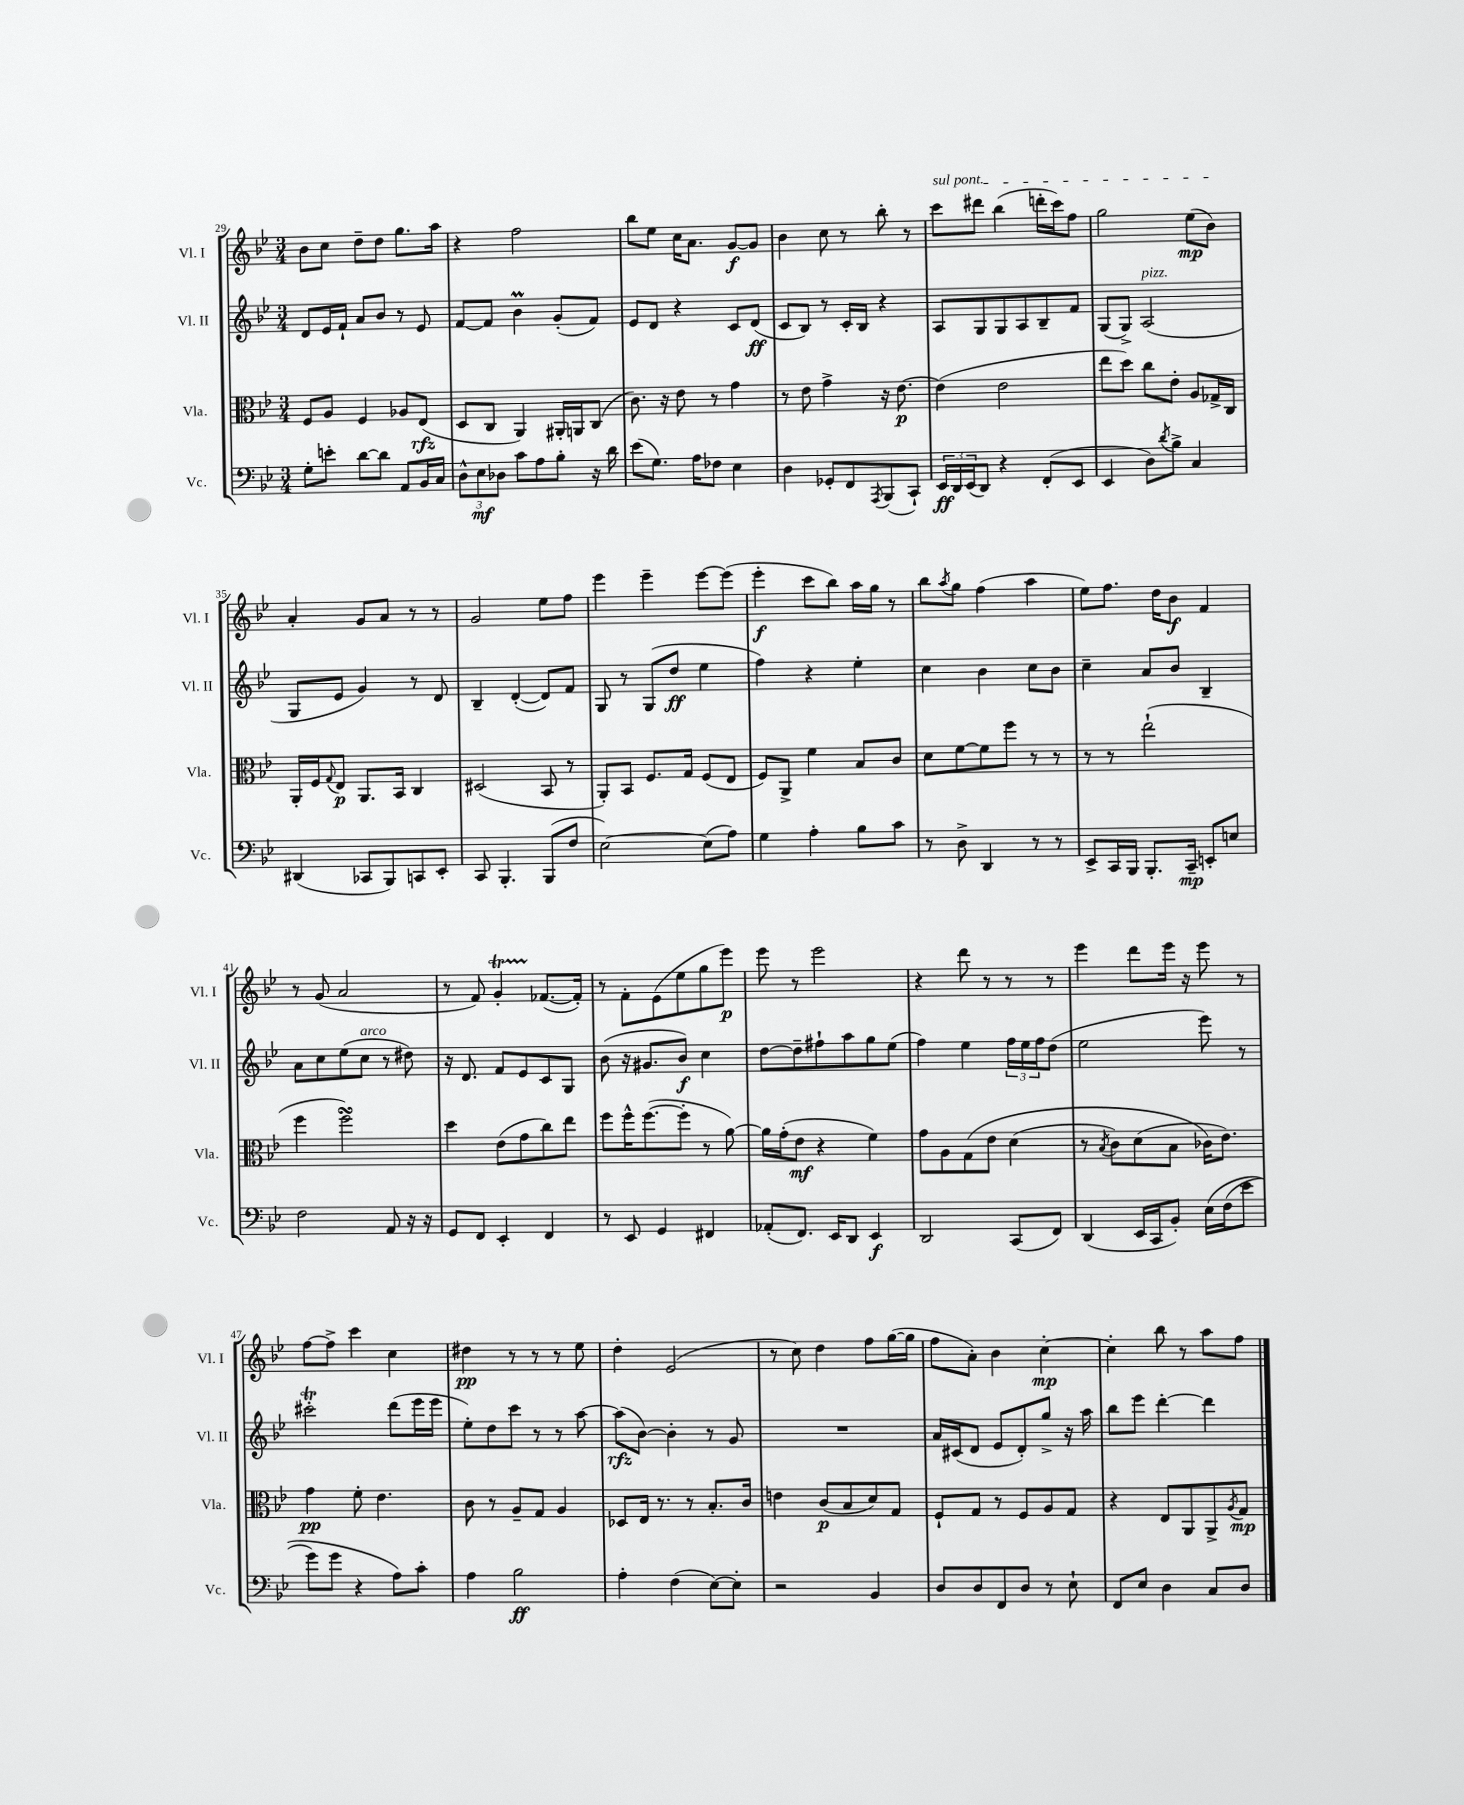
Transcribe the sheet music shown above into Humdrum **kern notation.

**kern	**kern	**kern	**kern
*staff4	*staff3	*staff2	*staff1
*clefF4	*clefC3	*clefG2	*clefG2
*k[b-e-]	*k[b-e-]	*k[b-e-]	*k[b-e-]
*M3/4	*M3/4	*M3/4	*M3/4
8G'\L	8F/L	8d/L	8b-\L
8e'\J	8A/J	16e-/L	8cc\J
.	.	16f`/JJ	.
[8d\L	4F/	8a/L	8dd~\L
8d\]J	.	8b-/J	8dd\J
8AA/L	8A-/L	8r	8.gg\L
16BB-/L	(8E-/J	8e-/	.
16C/JJ	.	.	16aa\Jk
=	=	=	=
12D^^\L	8D/L	[8f/L	4r
12E-\	.	.	.
.	8C/J	8f/]J	.
12D-\J	.	.	.
8c\L	4AA/)	4b-\	2ff\
8A\	.	.	.
8B-'\J	16AA#'/LL	(8g'/L	.
.	16AA/J	.	.
16r	(8C/J	8f/J)	.
16d\	.	.	.
=	=	=	=
(8e-\L	8.c\)	8e-/L	8bb-\L
8.G\J)	.	8d/J	8ee-\J
.	16r	.	.
.	8e-\	4r	16cc\LK
16A\LK	.	.	8.a\J
8F-\J	8r	.	.
4E-\	4g\	8c/L	[8g/L
.	.	(8d/J	8g/]J
=	=	=	=
4D\	8r	8c/L	4b-\
.	8e-\	8B-/J)	.
8GG-'/L	4g^\	8r	8cc\
8FF/	.	16c'/LL	8r
.	.	16B-/JJ	.
8qAAA/	.	.	.
(8BBB-/	16r	4r	8bb-'\
.	[8.e-\	.	.
8CC`/J)	.	.	8r
=	=	=	=
24EE-/LL	(4e-\]	8A/L	8ccc\L
24DD/	.	.	.
(24EE-/J	.	.	.
8DD/J)	.	8G/	8ddd#\J
4r	2e-\	8G/	(4bb-\
.	.	8A/	.
(8FF'/L	.	8B-~/	16ddd'\LL
.	.	.	16ccc\J)
8EE-/J	.	8f/J	8ff\J
=	=	=	=
4EE-/	8ee-\L	(8G/L	2gg\
.	8dd\J)	8G^/J)	.
8D\L)	8cc\L	(2A/	.
8qd/	.	.	.
8B-^\J	8e-'\J	.	.
4C/	8A/L	.	(8ee-\L
.	16G-^/L	.	8b-\J)
.	16C/JJ	.	.
=	=	=	=
(4DD#/	16AA'/LL	8G/L	4a'/
.	16F/J	.	.
.	8qqG/	.	.
.	8E-/J	8e-/J	.
8CC-/L	8.AA/L	4g/)	8g/L
8BBB-/)	.	.	8a/J
.	16BB-/Jk	.	.
8CC/	4C/	8r	8r
8EE-'/J	.	8d/	8r
=	=	=	=
8CC/	(2D#/	4B-~/	2g/
4.BBB-'/	.	.	.
.	.	([4d'/	.
(8BBB-/L	8BB-/	8d/]L)	8ee-\L
8F/J	8r	8f/J	8ff\J
=	=	=	=
[2E-\)	8AA'/L)	8G/	4eee-\
.	8BB-/J	8r	.
.	8.F/L	(8G/L	4eee-~\
.	.	8dd/J	.
.	16G/Jk	.	.
(8E-\]L	(8F/L	4ee-\	[8eee-\L
8A\J)	8E-/J	.	(8eee-\]J
=	=	=	=
4G\	8F/L)	4ff\)	4eee-'\
.	8AA^/J	.	.
4A'\	4f\	4r	8ccc\L
.	.	.	8bb-\J)
8B-\L	8B-/L	4ee-'\	16aa\LL
.	.	.	16gg\JJ
8c\J	8c/J	.	8r
=	=	=	=
8r	8d\L	4cc\	8bb-\L
.	.	.	8qaa/
8D^\	[8f\	.	8gg\J
4DD/	8f\]	4b-\	(4ff\
.	8ff\J	.	.
8r	8r	8cc\L	4aa\
8r	8r	8b-\J	.
=	=	=	=
8EE-^/L	8r	4cc~\	8ee-\L)
16CC/L	8r	.	8.ff\J
16BBB-/JJ	.	.	.
8.BBB-'/L	(2ee-`\	8a/L	.
.	.	.	16dd\LK
.	.	8b-/J	8b-\J
16CC~/Jk	.	.	.
8EE'/L	.	4B-~/	4f/
8E/J	.	.	.
=	=	=	=
2F\	4ff\	8a\L	8r
.	.	8cc\	(8g/
.	2ff\)	(8ee-\	2a/
.	.	8cc\J	.
8AA/	.	8r	.
16r	.	8dd#\)	.
16r	.	.	.
=	=	=	=
8GG/L	4dd\	16r	8r
.	.	8.d/	.
8FF/J	.	.	8f/)
4EE-'/	(8e-\L	8f/L	4g'/
.	8g\	8e-/	.
4FF/	8cc\)	8c/	([8.f-/L
.	8ee-\J	8G/J	.
.	.	.	16f-'/]Jk)
=	=	=	=
8r	8ff\L	(8b-\	8r
8EE-/	16ff^^\K	16r	8f'\L
.	([8.ff\	8.g#/L	.
4GG/	.	.	(8e-\
.	8ff'\]J	8b-/J)	8ee-\
4FF#/	8r	4cc\	8gg\
.	[8a\)	.	8eee-\J)
=	=	=	=
(8AA-'/L	16a\]LL	[8dd\L	8eee-\
.	(16g'\J	.	.
8.FF/J)	8e-\J	8dd~\]	8r
.	4r	8ff#`\	2eee-\
16EE-/LK	.	.	.
8DD/J	.	8aa\	.
4EE-/	4f\)	8gg\	.
.	.	(8ee-\J	.
=	=	=	=
2DD/	8g\L	4ff\)	4r
.	8A\	.	.
.	&(8G\	4ee-\	8ddd\
.	8e-\J	.	8r
(8CC/L	(4d\	24ff\LL	8r
.	.	24ee-\	.
.	.	24ff\J	.
8FF/J)	.	(8dd\J	8r
=	=	=	=
(4DD/	8r	2ee-\	4eee-\
.	8qB-/	.	.
.	8c\L)	.	.
16EE-/LL	(8d\	.	8ddd\L
16CC/J	.	.	.
8BB-'/J)	8B-\J	.	16eee-\Jk
.	.	.	16r
&(16E-\LL	16c-\LK&)	8eee-\)	8eee-\
(16F\J	8.e-\J)	.	.
8e-\J	.	8r	8r
=	=	=	=
8g\L)	4g\	2ccc#'\	[8ff\L
8g\J	.	.	8ff^\]J
4r	8f'\	.	4ccc\
.	4.e-\	.	.
8A\L&)	.	(8ddd\L	4cc\
8c'\J	.	16eee-\L	.
.	.	16eee-\JJ	.
=	=	=	=
4A\	8c\	8ee-'\L)	4dd#\
.	8r	8dd\	.
2B-\	8A~/L	8ccc\J	8r
.	8G/J	8r	8r
.	4A/	8r	8r
.	.	[8aa\	8ee-\
=	=	=	=
4A'\	8D-/L	(8aa\]L	4dd'\
.	16E-/Jk	[8b-\J)	.
.	8.r	.	.
(4F\	.	4b-'\]	(2e-/
.	8r	.	.
[8E-\L)	8.B-'/L	8r	.
8E-'\]J	.	8g/	.
.	16c/Jk	.	.
=	=	=	=
2r	4e\	2.r	8r
.	.	.	8cc\)
.	(8c/L	.	4dd\
.	8B-/	.	.
4BB-/	8d/)	.	8ff\L
.	8G/J	.	([16gg\L
.	.	.	16gg\]JJ
=	=	=	=
8D/L	8F`/L	16a/LL	8ff\L
.	.	(16c#/J	.
8D/	8G/J	8d/J	8a'\J)
8FF/	8r	8e-/L	4b-\
8D/J	8F/L	8d'/)	.
8r	8A/	8gg^/J	[4cc'\
8E-`\	8G/J	16r	.
.	.	16aa\	.
=	=	=	=
8FF/L	4r	8bb-\L	4cc'\]
8E-/J	.	8eee-\J	.
4D\	8E-/L	[4ddd'\	8bb-\
.	8AA/	.	8r
8C/L	8AA^/	4ddd\]	8aa\L
.	8qA/	.	.
8D/J	8G/J	.	8ff\J
==	==	==	==
*-	*-	*-	*-
